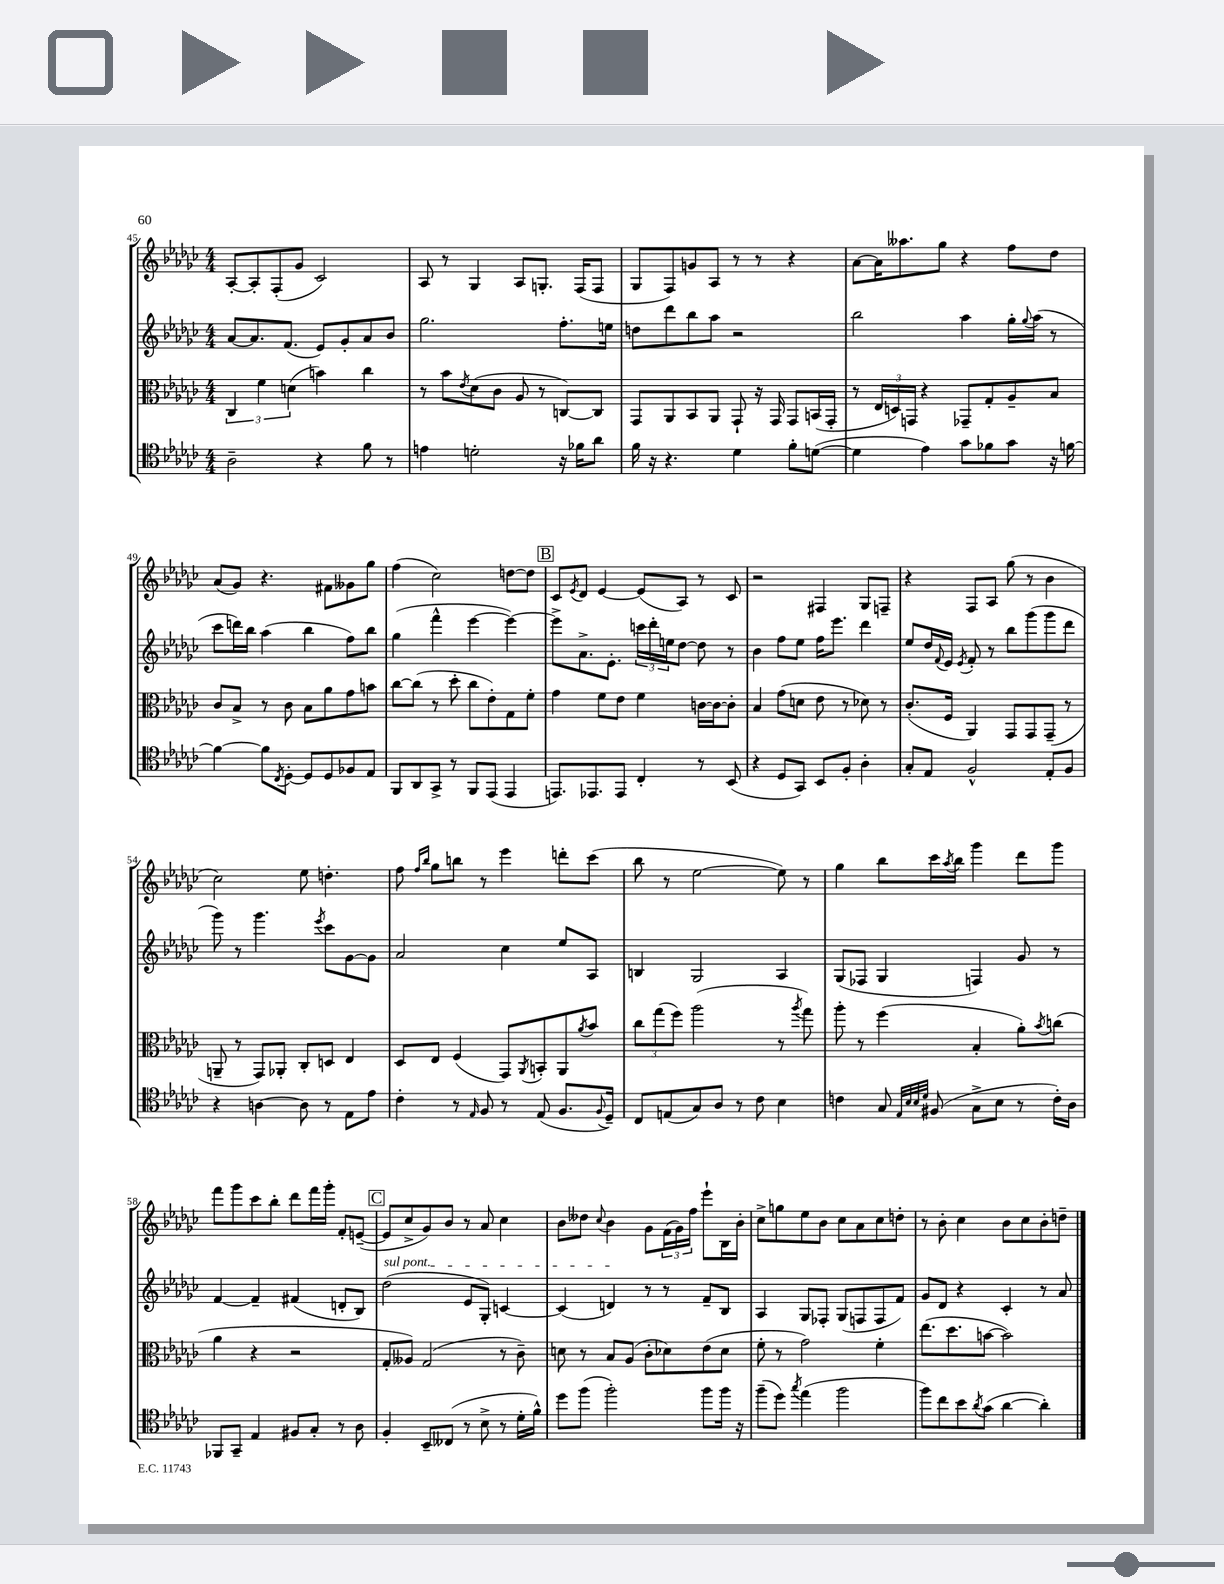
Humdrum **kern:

**kern	**kern	**kern	**kern
*part4	*part3	*part2	*part1
*staff4	*staff3	*staff2	*staff1
*clefC4	*clefC3	*clefG2	*clefG2
*k[b-e-a-d-g-c-]	*k[b-e-a-d-g-c-]	*k[b-e-a-d-g-c-]	*k[b-e-a-d-g-c-]
*M4/4	*M4/4	*M4/4	*M4/4
=45	=45	=45	=45
2A-~\	6C-/	[8a-/L	[8A-'/L
.	.	8.a-/]	8A-'/]
.	6f\	.	.
.	.	.	(8F'/
.	.	(8.f/J	.
.	(6dn\	.	.
.	.	.	8g-/J
4r	4bn\)	8e-/L)	2c-/)
.	.	8g-'/	.
8f\	4cc-\	8a-/	.
8r	.	8b-/J	.
=46	=46	=46	=46
4en\	8r	2.gg-\	8A-/
.	8b-\L	.	8r
.	8qe-/	.	.
2dn'\	(8d-\	.	4G-/
.	8c-\J	.	.
.	8A-/	.	8A-/L
.	8r	.	8.Gn'/J
16r	[8Cn/L)	8.ff'\L	.
16f-X\KL	.	.	(16F/KL
8a-\J	8C/J]	.	8F/J
.	.	16een\Jk	.
=47	=47	=47	=47
16f\	8GG-/L	8ddn\L	8G-/L
16r	.	.	.
4.r	8AA-/	8ddd-\	8F/)
.	8BB-/	8bb-\	8gn/
.	8AA-/J	8aa-\J	8A-/J
4d-\	8GG-`/	2r	8r
.	16r	.	8r
.	16GG-/	.	.
8f'\L	8GG-/L	.	4r
([8dn\J	(16BBn/L	.	.
.	16GG-'/JJ	.	.
=48	=48	=48	=48
4d\]	8r	2bb-\	[8a-\L
.	24E-/LL	.	16a-\K]
.	24Dn/)	.	.
.	.	.	8.aa--X\
.	24GGn/JJ	.	.
4e-\)	4r	.	.
.	.	.	8gg-\J
8g-\L	8GG-X~/L	4aa-\	4r
8f-X\	8G-'/	.	.
8g-\J	8A-~/	16gg-'\LL	8ff\L
.	.	8qqgg-/	.
.	.	(16aa-\JJ	.
16r	8B-/J	8r	8dd-\J
[16fn\	.	.	.
!!LO:LB:g=z
=49	=49	=49	=49
4f\_	8c-/L	8ccc-\L	(8a-/L
.	8B-^/J	16dddn\L)	8g-/J)
.	.	16bb-\JJ	.
8f\L]	8r	(4aa-\	4.r
8qC-/	.	.	.
[8D-'\J	8c-\	.	.
8D-/L]	8B-\L	4bb-\	.
8D-/	8a-\	.	8f#X\L
8F-X/	8g-\	8ff\L)	8g--X\
8E-/J	8bn\J	8bb-\J	8gg-\J
=50	=50	=50	=50
8FF/L	[8cc-\L	(4gg-\	(4ff\
8AA-/	(8cc-\J]	.	.
8GG-^/J	8r	4fff^^\	2cc-\)
8r	8dd-'\	.	.
8FF/L	8cc-\L	[4eee-\	.
(8EE-/J	8e-'\)	.	.
4EE-/	8G-\	4eee-\_)	[8ddn\L
.	8f'\J	.	8dd\J]
!!LO:REH:place=s1:t=B
=51	=51	=51	=51
8.EEn/L)	4g-\	8eee-^\L]	8c-/L
.	.	.	8qe-/
.	.	8.a-^\	8d-/J
8.EE-X/	.	.	.
.	8f\L	.	[4e-/
.	.	8.e-'\J	.
8EE-/J	8e-\J	.	.
4C-'/	4f\	24cccn\LL	(8e-/L]
.	.	24ddd-'\	.
.	.	24een\J	.
.	.	[8dd-\J	8A-/J)
8r	[16cn\LL	8dd-\]	8r
.	16c\J_	.	.
(8BB-/	8c'\J]	8r	8c-/
=52	=52	=52	=52
4r	4B-/	4b-\	2r
8D-/L	(8g-\L	8ff\L	.
8GG-/J)	8dn\J	8ee-\J	.
8BB-/L	8e-\	16ff\KL	4F#X/
.	.	8.eee-\J	.
8F'/J	8r	.	.
4A-'\	8d-X\)	4ddd-\	8G-/L
.	8r	.	8Fn~/J
=53	=53	=53	=53
8G-'/L	(8.c-'/L	8ee-/L	4r
8E-/J	.	16dd-/L	.
.	.	8qqf/	.
.	16F/Jk	16e-/JJ	.
.	.	8qe-/	.
2F^^/	4AA-/)	8f'/	8F/L
.	.	8r	8A-/J
.	8GG-/L	8bb-\L	(8gg-\
.	8GG-/	(8ggg-\	8r
8E-'/L	(8GG-~/J	8ggg-\	4b-\
8F/J	8r	8ddd-\J	.
!!LO:LB:g=z
=54	=54	=54	=54
4r	8AAn~/	8ggg-\)	2cc-\)
.	8r	8r	.
[4An\	8GG-/L)	4.ggg-\	.
.	8AA-X'/J	.	.
8A\]	8C-'/L	.	8ee-\
.	.	8qeee-/	.
8r	8Dn/J	8ccc-\L	4.ddn'\
8E-\L	4E-/	[8g-\	.
8e-\J	.	8g-\J]	.
=55	=55	=55	=55
4c-'\	8D-/L	2a-/	8ff\
.	.	.	16qqff/LL
.	.	.	16qqbb-/JJ
.	8E-/J	.	8gg-\L
8r	(4F/	.	8bbn\J
16qqE-/	.	.	.
8F/	.	.	8r
8r	8GG-/L)	4cc-\	4eee-\
.	8qAA-/	.	.
(8E-/	8BBn'/	.	.
8.F/L	8AA-/	8ee-/L	8dddn'\L
.	8qa-/	.	.
.	8b-/J	8A-/J	(8ccc-\J
8qqF/	.	.	.
16D-~/Jk)	.	.	.
=56	=56	=56	=56
8C-/L	12cc-\L	4Bn/	8bb-\
.	(12gg-\	.	.
(8En/	.	.	8r
.	12ff\J)	.	.
8G-/)	(2aa-\	2G-/	[2ee-\
8A-/J	.	.	.
8r	.	.	.
8c-\	.	.	.
4B-\	8r	4A-/	8ee-\])
.	8qaa-/	.	.
.	8gg-\)	.	8r
=57	=57	=57	=57
4cn\	8aa-'\	(8G-/L	4gg-\
.	8r	8F-X/J	.
8G-/	(4ff\	4G-/	8bb-\L
32qqE-/LLL	.	.	.
32qqB-/	.	.	.
32qqB-/	.	.	.
32qqd-/JJJ	.	.	.
(8F#X/	.	.	16ccc-\L
.	.	.	8qaa-/
.	.	.	16bb-\JJ
8G-^\L	4B-'/	4Fn/)	4ggg-\
8B-\J	.	.	.
8r	8a-'\L)	8g-/	8ddd-\L
.	8qb-/	.	.
16c'\LL)	(8ccn\J	8r	8ggg-\J
16A-\JJ	.	.	.
!!LO:LB:g=z
=58	=58	=58	=58
8FF-X/L	4a-\	[4f/	8fff\L
8GG-~/J	.	.	8ggg-\
4E-/	4r	4f~/]	8ccc-\
.	.	.	8bb-'\J
8F#X/L	2r	(4f#X/	8ddd-\L
8G-'/J	.	.	16fff\L
.	.	.	16ggg-'\JJ
8r	.	8dn'/L	8f'/L
8A-\	.	8B-/J)	([8en~/J
!!LO:REH:place=s1:t=C
=59	=59	=59	=59
!	!	!LO:TX:a:i:t=sul pont.	!
4F'/	8G-'/L	(2dd-\	8e/L]
.	8A--X/J)	.	8cc-^/
8BB-~/L	(2G-/	.	8g-/)
(8C--X/J	.	.	8b-/J
8r	.	8e-/L	8r
8B-^\	.	8G-'/J)	8a-/
8r	8r	[4cn/	4cc-\
16d-'\LL	8c-~\)	.	.
16f^^\JJ)	.	.	.
=60	=60	=60	=60
8dd-\L	8dn\	(4c/]	8b-\L
(8ff\J	8r	.	8dd--X\J
.	.	.	8qqcc-/
2ff'\)	8B-/L	4dn/)	4b-\
.	(8A-/J	.	.
.	8c-'\L	8r	8g-\L
.	8d-X\)	8r	(24f\L
.	.	.	24g-\)
.	.	.	24ff\JJ
8ff\L	(8e-\	8f~/L	8eee-`\L
16ff\Jk	8d-\J	8B-/J	16B-\L
16r	.	.	16b-'\JJ
=61	=61	=61	=61
(8ff~\L	8f'\	4A-/	8cc-^\L
8dd-\J)	8r	.	8ggn\
8qgg-/	.	.	.
(4ee-\	2g-\)	8G-/L	8ee-\
.	.	8F-X'/J	8b-\J
2ff\	.	(8G-/L	8cc-\L
.	.	8Fn/	8a-\
.	4f'\	8F/	8cc-\
.	.	8f/J)	8ddn'\J
=62	=62	=62	=62
8ff\L)	(8.ee-\L	8g-/L	8r
8cc-\	.	8d-/J	8b-'\
.	8.dd-\	.	.
8b-\	.	4r	4cc-\
8qa-/	.	.	.
(8g-\J	[8bn\J	.	.
[4a-\	2b\])	4c-'/	8b-\L
.	.	.	8cc-\
4a-'\])	.	8r	8b-'\
.	.	8a-/	8ddn~\J
==	==	==	==
*-	*-	*-	*-
